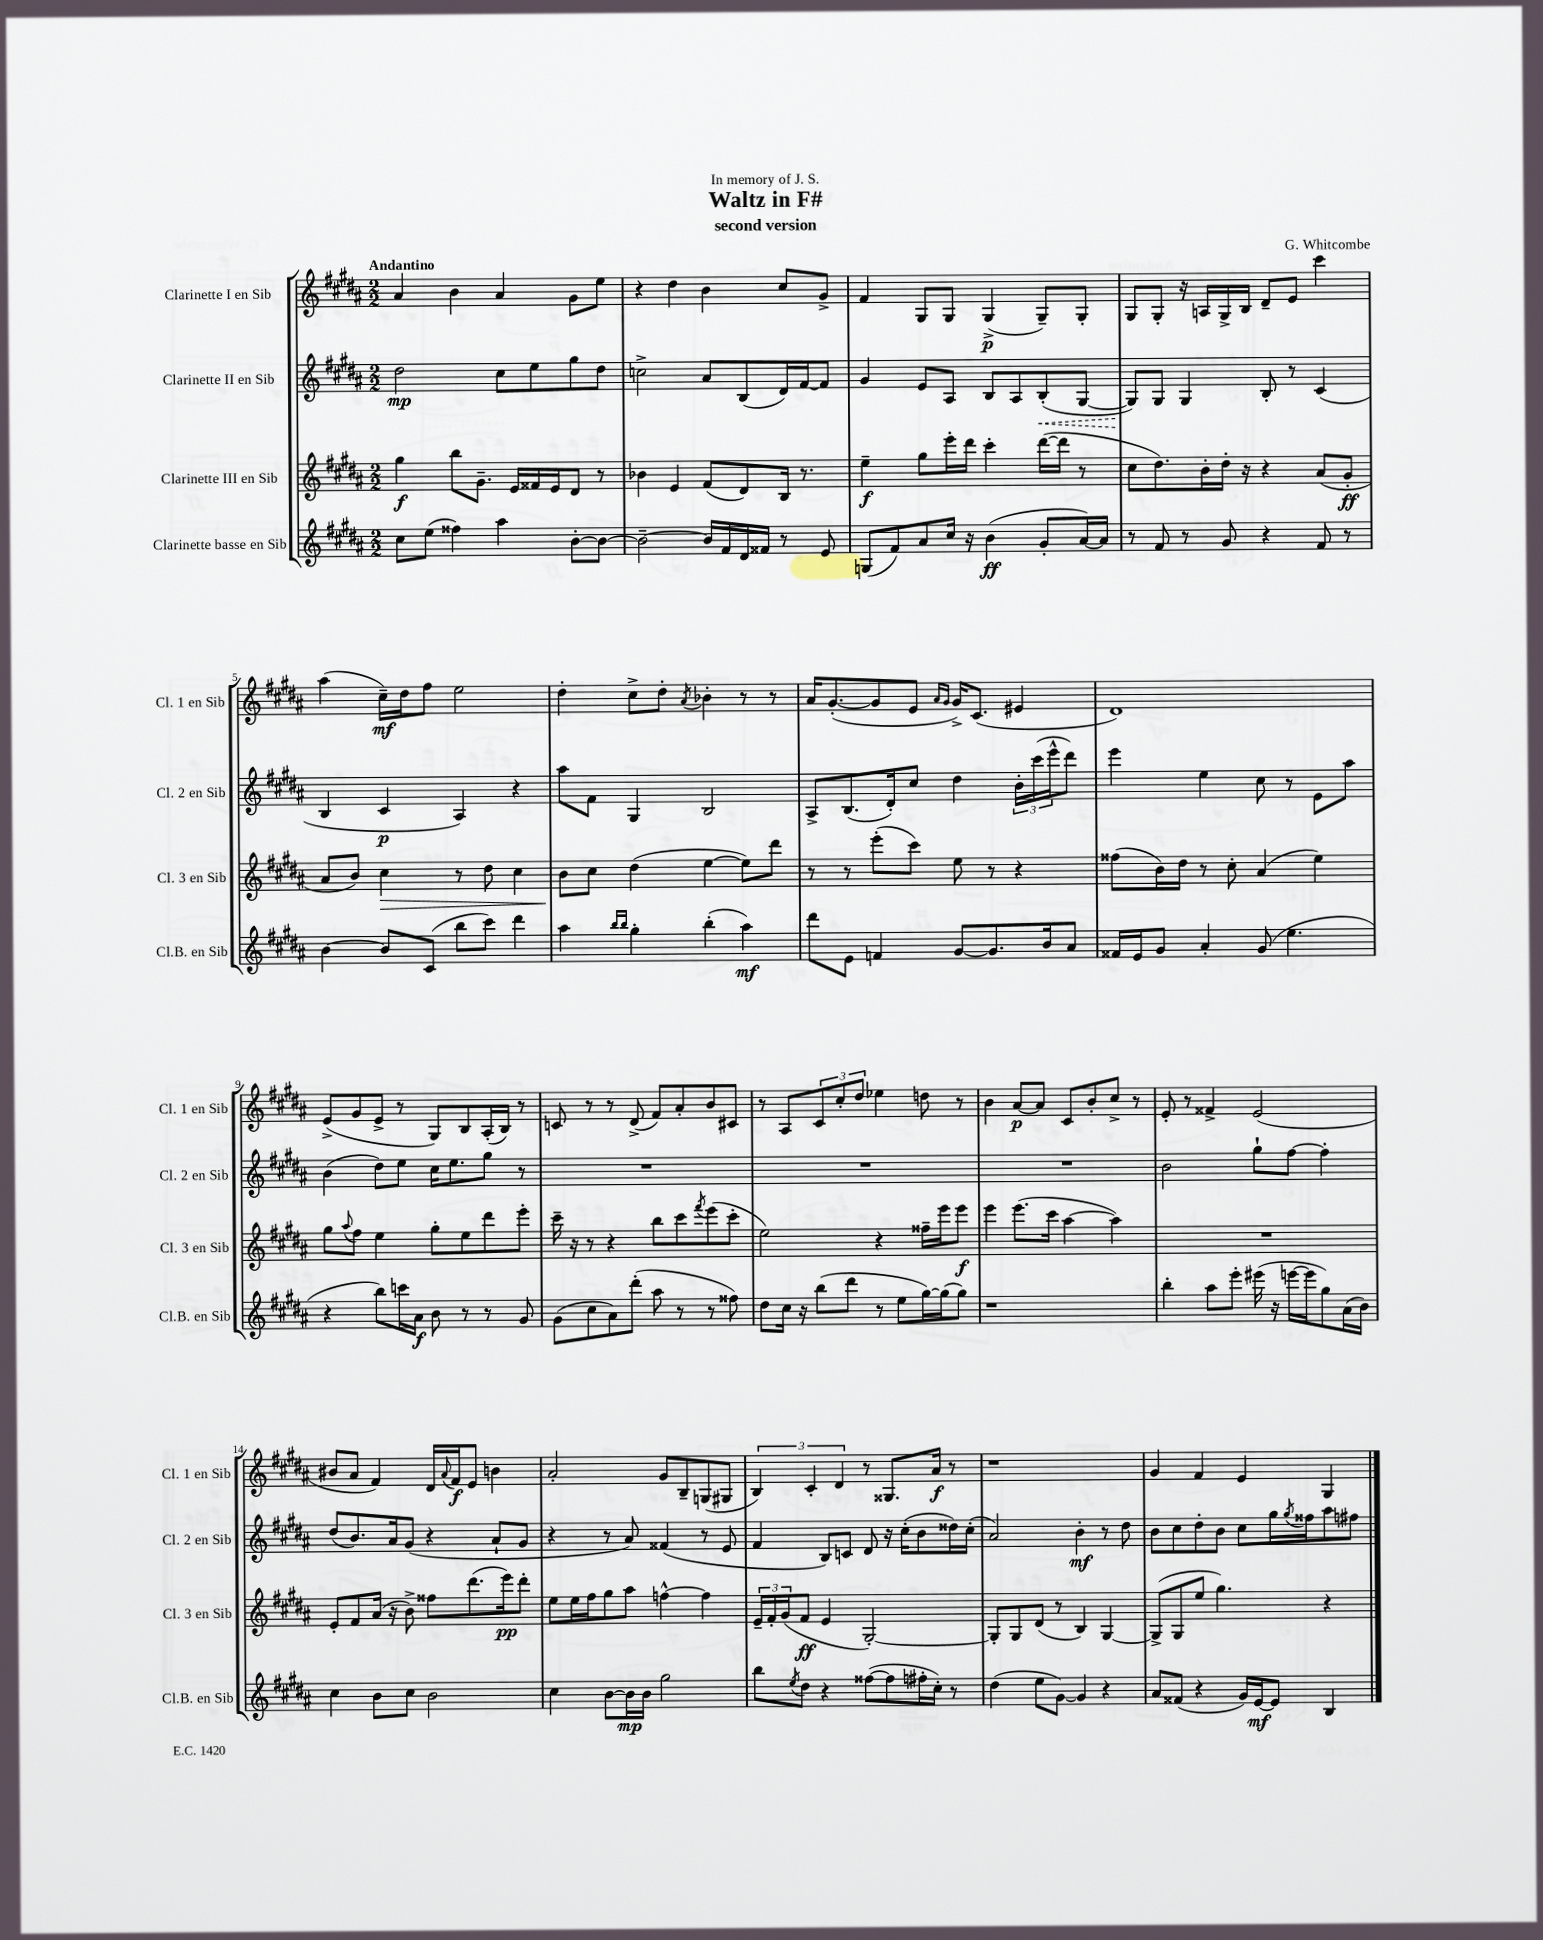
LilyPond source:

\header { title = "Waltz in F#" composer = "G. Whitcombe" subtitle = "second version" dedication = "In memory of J. S." }
<<
\new StaffGroup <<
\new Staff = "s0" \with { instrumentName = "Clarinette I en Sib" shortInstrumentName = "Cl. 1 en Sib" } {
    \clef treble \key b \major \numericTimeSignature \time 2/2 \tempo "Andantino"
    ais'4 b'4 ais'4 gis'8 e''8 |
    r4 dis''4 b'4 cis''8 gis'8-> |
    fis'4 gis8 gis8 gis4->\p( gis8--) gis8-. |
    gis8 gis8-. r16 a16 gis16-> b16 dis'8-- e'8 cis'''4 |
    ais''4( cis''16--\mf) dis''16 fis''8 e''2 |
    dis''4-. cis''8-> dis''8-. \acciaccatura { ais'8 } bes'4-. r8 r8 |
    ais'16 gis'8.~-.( gis'8 e'8 \grace { ais'16 gis'16 } gis'16->) cis'8.( eis'4 |
    dis'1) |
    e'8->( gis'8 e'8-> r8 gis8) b8 ais16-.( b16) r8 |
    c'8 r8 r8 dis'8->( fis'8) ais'8-. b'8 cis'8 |
    r8 ais8 \tuplet 3/2 { cis'8 cis''8-. dis''8 } ees''4 d''8 r8 |
    b'4 ais'8~\p ais'8 cis'8 b'8-. cis''8-> r8 |
    e'8-. r8 fisis'4-> e'2( |
    bis'8 ais'8 fis'4) dis'16 \appoggiatura { ais'8 } fis'16\f e'8 b'4 |
    ais'2-. gis'8 b8-- g8( gis8 |
    \tuplet 3/2 { b4) cis'4-. dis'4 } r8 gisis8. ais'16\f r8 |
    r1 |
    gis'4 fis'4 e'4 gis4 \bar "|." |
}
\new Staff = "s1" \with { instrumentName = "Clarinette II en Sib" shortInstrumentName = "Cl. 2 en Sib" } {
    \clef treble \key b \major \numericTimeSignature \time 2/2
    dis''2\mp cis''8 e''8 gis''8 dis''8 |
    c''2-> ais'8 b8( dis'16) fis'16~ fis'8 |
    gis'4 e'8 ais8 b8 ais8 \once \override Hairpin.style = #'dashed-line b8-.\<( gis8~ |
    gis8\!) gis8 gis4 b8-. r8 cis'4( |
    b4 cis'4\p ais4) r4 |
    ais''8 fis'8 gis4 b2 |
    ais8-> b8.( dis'16-.) cis''8 dis''4 \tuplet 3/2 { b'16-. cis'''16( e'''16-^ } dis'''8) |
    e'''4 e''4 cis''8 r8 e'8 ais''8 |
    b'4( dis''8) e''8 cis''16 e''8. gis''8 r8 |
    R1 |
    R1 |
    R1 |
    b'2 gis''8-! fis''8~ fis''4-. |
    dis''8( b'8.) ais'16 gis'8( r4 ais'8-! gis'8 |
    r4 r8 ais'8) fisis'4( r8 e'8 |
    fis'4 b8) c'8 dis'8 r16 cis''16-.( b'8 disis''16) cis''16-.( |
    ais'2) b'4-.\mf r8 dis''8 |
    b'8 cis''8 dis''8-. b'8 cis''8 gis''16 \acciaccatura { gis''8 } fisis''16 ais''8 fis''8 \bar "|." |
}
\new Staff = "s2" \with { instrumentName = "Clarinette III en Sib" shortInstrumentName = "Cl. 3 en Sib" } {
    \clef treble \key b \major \numericTimeSignature \time 2/2
    gis''4\f b''8 gis'8.-- e'16 fisis'16 e'16 dis'8 r8 |
    bes'4 e'4 fis'8( dis'8) b16 r8. |
    e''4--\f gis''8 e'''16-. dis'''16 cis'''4-. dis'''16~( dis'''16 r8 |
    cis''8 dis''8.) b'16-. dis''16-. r16 r4 ais'8( gis'8-.\ff |
    ais'8 b'8) cis''4\> r8 dis''8 cis''4 |
    b'8\! cis''8 dis''4( e''4~ e''8) dis'''8 |
    r8 r8 e'''8-.( cis'''8) e''8 r8 r4 |
    fisis''8( b'16) dis''16 r8 cis''8-. ais'4( e''4) |
    gis''8 \appoggiatura { ais''8 } fis''8 e''4 gis''8-. e''8 dis'''8 e'''8-. |
    cis'''16-- r16 r8 r4 b''8 cis'''8 \acciaccatura { fis'''8 } e'''8( cis'''8-. |
    e''2) r4 fisis''16-- e'''16 e'''8\f |
    e'''4 e'''8.( cis'''16 ais''4~ ais''4) |
    R1 |
    e'8-. fis'8 ais'16( r16 b'8->) fisis''8 dis'''8.( e'''16\pp) dis'''8-. |
    e''8 e''16 fis''16 gis''8 ais''8 f''4~-^ f''4 |
    \tuplet 3/2 { e'16-- fis'16-. gis'16( } fis'8\ff e'4 gis2~-.) |
    gis8-. gis8 dis'8( r8 b4) gis4~ |
    gis8->( gis8 e''8 gis''4.) r4 \bar "|." |
}
\new Staff = "s3" \with { instrumentName = "Clarinette basse en Sib" shortInstrumentName = "Cl.B. en Sib" } {
    \clef treble \key b \major \numericTimeSignature \time 2/2
    cis''8 e''8( fisis''4) ais''4 b'8~-. b'8~ |
    b'2~-- b'16 fis'16 dis'16 fisis'16 r8 e'8 |
    g8( fis'8) ais'8 cis''16 r16 b'4\ff( gis'8-. ais'16~) ais'16 |
    r8 fis'8 r8 gis'8 r4 fis'8 r8 |
    b'4~ b'8 cis'8( b''8 cis'''8) dis'''4 |
    ais''4 \grace { b''16 b''16 } gis''4-. b''4-.( ais''4\mf) |
    dis'''8 e'8 f'4 gis'8~ gis'8. b'16 ais'8 |
    fisis'16 e'16 gis'8 ais'4-. gis'8( e''4. |
    r4 b''8) c'''16 ais'16\f b'8 r8 r8 gis'8 |
    gis'8( cis''8 ais'8) dis'''8-.( ais''8 r8 r8 fisis''8) |
    dis''8 cis''16 r16 b''8( dis'''8 r8 e''8 gis''16~) gis''16( gis''8) |
    r1 |
    b''4-. ais''8 e'''8-. eis'''16( r16 e'''16~ e'''16 gis''8) ais'16( b'16) |
    cis''4 b'8 cis''8 b'2 |
    cis''4 b'8~ b'16\mp b'16 gis''2 |
    b''8 \acciaccatura { e''8 } dis''8 r4 fisis''8~( fisis''8 fis''16-. cis''16-.) r8 |
    dis''4( e''8 gis'8~) gis'4 r4 |
    ais'8 fisis'8( r4 gis'16) e'16~\mf e'8 b4 \bar "|." |
}
>>
>>
